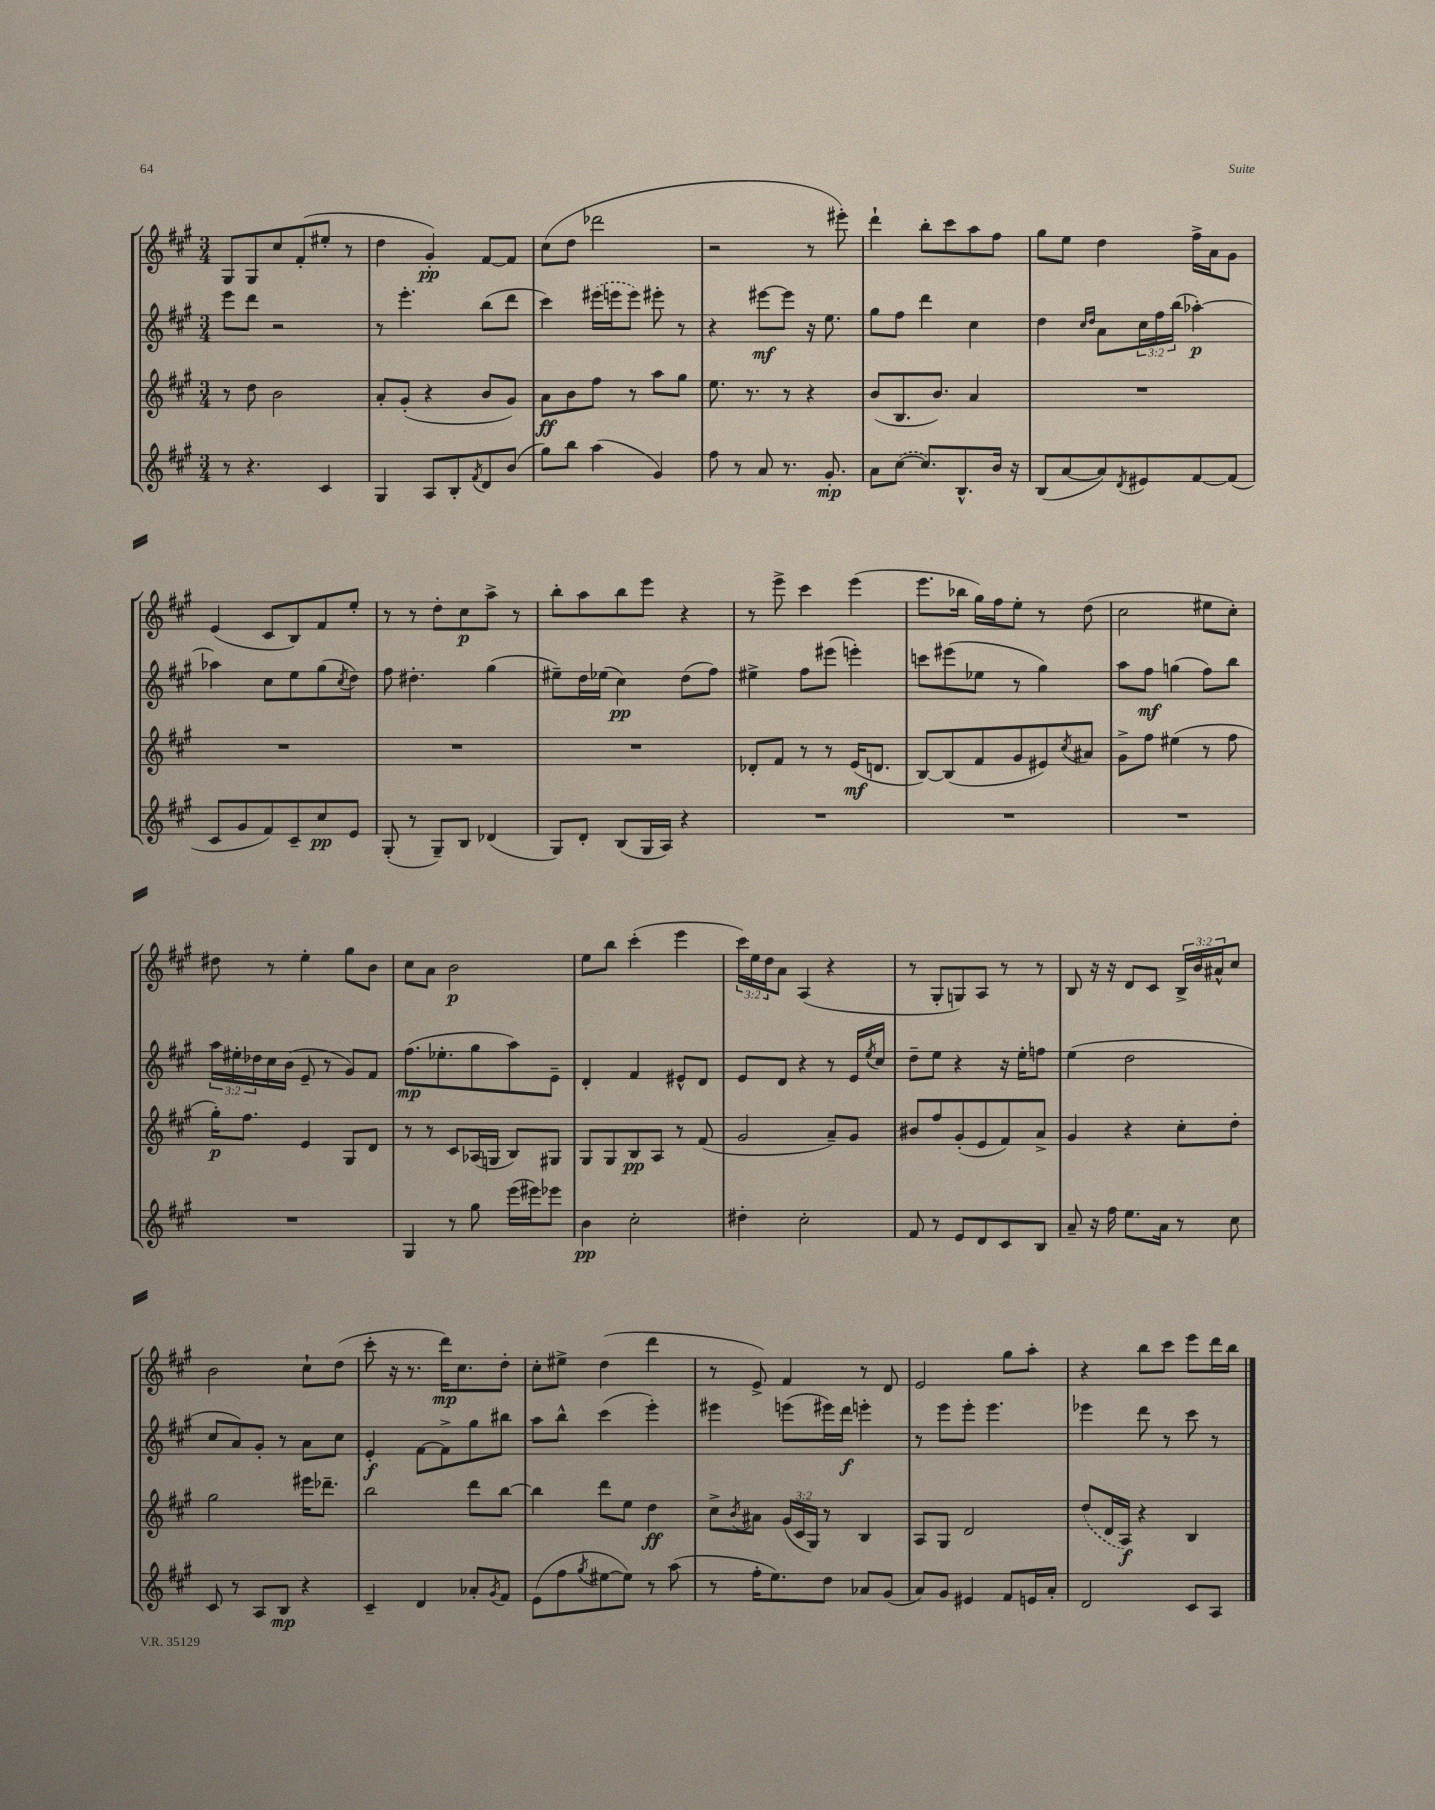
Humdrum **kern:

**kern	**kern	**kern	**kern
*staff4	*staff3	*staff2	*staff1
*clefG2	*clefG2	*clefG2	*clefG2
*k[f#c#g#]	*k[f#c#g#]	*k[f#c#g#]	*k[f#c#g#]
*M3/4	*M3/4	*M3/4	*M3/4
8r	8r	8eee	8G#
4.r	8dd	8ddd	8G#
.	2b	2r	8cc#
.	.	.	(8f#'
4c#	.	.	8ee#'
.	.	.	8r
=	=	=	=
4G#	8a'	8r	4dd
.	(8g#'	4.eee'	.
8A	4r	.	4g#')
8B'	.	.	.
8qf#	.	.	.
8d	8b	(8bb	[8f#
(8b	8g#)	8ddd	8f#]
=	=	=	=
8gg#)	8a	4ccc#)	(8cc#
8bb	8b	.	8dd
(4aa	8ff#	(16eee#	2ddd-
.	.	16eee	.
.	8r	8eee)	.
4g#)	8aa	8eee#'	.
.	8gg#	8r	.
=	=	=	=
8ff#	8.ee	4r	2r
8r	.	.	.
.	8.r	.	.
8a	.	[8eee#	.
8.r	8r	8eee#]	.
.	4r	16r	8r
8.g#'	.	8.ee	.
.	.	.	8eee#')
=	=	=	=
8a	(8b	8gg#	4ddd`
([8cc#	8.B	8ff#	.
8.cc#])	.	4ddd	8bb'
.	8.b)	.	.
.	.	.	8ccc#
8.B^^	.	.	.
.	4a	4cc#	8aa
16b	.	.	8ff#
16r	.	.	.
=	=	=	=
(8B	2.r	4dd	8gg#
[8a	.	.	8ee
.	.	16qqcc#	.
.	.	16qqdd	.
8a])	.	8a	4dd
8qd	.	.	.
8e#	.	24cc#	.
.	.	24ff#	.
.	.	(24bb	.
[8f#	.	[4aa-')	16ff#^
.	.	.	16a
(8f#]	.	.	8g#
=	=	=	=
8c#	2.r	4aa-]	(4e
8g#	.	.	.
8f#)	.	8cc#	8c#
8c#~	.	8ee	8B)
8cc#	.	(8gg#	8f#
.	.	8qcc#	.
8e	.	8dd)	8ee'
=	=	=	=
(8G#'	2.r	8ff#	8r
8r	.	4.dd#'	8r
8G#~)	.	.	8dd'
8B	.	.	8cc#
(4d-	.	(4gg#	8aa^
.	.	.	8r
=	=	=	=
8G#)	2.r	8ee#~)	8bb'
8d'	.	16dd	8aa
.	.	(16ee-	.
(8B	.	4cc#)	8bb
16G#	.	.	8eee
16A)	.	.	.
4r	.	(8dd	4r
.	.	8ff#)	.
=	=	=	=
2.r	8d-'	4ee#^	8r
.	8f#	.	8eee^
.	8r	8ff#	4ccc#
.	8r	(8eee#	.
.	(16e	4eee')	(4eee
.	8.d	.	.
=	=	=	=
2.r	[8B)	8ccc	8.eee
.	(8B]	(8eee#	.
.	.	.	16bb-
.	8f#	8ee-	16gg#)
.	.	.	16ff#
.	8g#	8r	8ee'
.	8e#)	4gg#)	8r
.	8qcc#	.	.
.	8a#	.	(8dd
=	=	=	=
2.r	8g#^	8aa	2cc#
.	8ff#	8ff#	.
.	(4ee#	(4gg	.
.	8r	8ff#)	8ee#
.	8ff#	8bb	8cc#')
=	=	=	=
2.r	16gg#')	24aa	8dd#
.	.	24ee#'	.
.	8.ff#	.	.
.	.	24dd-	.
.	.	16cc#	8r
.	.	(16b	.
.	4e	8e~	4ee'
.	.	8r	.
.	8G#	8g#)	8gg#
.	8d	8f#	8b
=	=	=	=
4G#	8r	(8.ff#	8cc#
.	8r	.	8a
.	.	8.ee-'	.
8r	8c#	.	2b
8gg#	(16A-	8gg#	.
.	16G	.	.
(16eee	8B)	8aa)	.
16eee#)	.	.	.
8eee-	8G#	8e~	.
=	=	=	=
4b	8G#	4d'	8ee
.	8G#	.	8bb
2cc#'	8B	4f#	(4ccc#'
.	8A	.	.
.	8r	8e#^^	4eee
.	(8f#	8d	.
=	=	=	=
4dd#'	2g#	8e	24ccc#)
.	.	.	24ee
.	.	.	24dd
.	.	8d	8a
2cc#'	.	4r	(4A
.	8a~)	8r	4r
.	8g#	16e	.
.	.	8qee	.
.	.	16cc#	.
=	=	=	=
8f#	8b#	8dd~	8r
8r	8ff#	8ee	8G#'
8e	(8g#'	4r	8G)
8d	8e	.	8A
8c#	8f#)	16r	8r
.	.	16ee'	.
8B	8a^	8ff	8r
=	=	=	=
8a~	4g#	(4ee	8B
16r	.	.	16r
16ff#	.	.	16r
8.ee	4r	2dd	8d
.	.	.	8c#
16a	.	.	.
8r	8cc#'	.	24B^
.	.	.	24b
.	.	.	24a#^^
8cc#	8dd'	.	8cc#
=	=	=	=
8c#	2gg#	8cc#	2b
8r	.	8a)	.
8A	.	8g#'	.
8B	.	8r	.
4r	16eee#	8a	8cc#`
.	8.ddd-~	.	.
.	.	8cc#	(8dd
=	=	=	=
4c#~	2bb	4e'	8ccc#'
.	.	.	16r
.	.	.	8.r
4d	.	[8f#	.
.	.	8f#^]	16ddd)
.	.	.	8.cc#
8a-'	8ddd	8gg#	.
8qg#	.	.	.
8f#	[8bb	8bb#	8dd'
=	=	=	=
(8e	4bb]	8aa	8cc#'
8ff#	.	8bb^^	8ee#^
8qgg#	.	.	.
[8ee#	8ddd	(4ccc#	(4dd
8ee#])	8ee	.	.
8r	4dd	4eee')	4ddd
(8aa	.	.	.
=	=	=	=
8r	8cc#^	4eee#	8r
.	8qb	.	.
16ff#'	8a#	.	8e^)
8.ee)	.	.	.
.	(24g#	(8eee	4f#
.	24c#	.	.
.	24G#)	.	.
8dd	8r	16eee#)	.
.	.	16ddd	.
8a-	4B	4eee'	8r
(8g#	.	.	8d
=	=	=	=
8a)	8A	8r	2e
8g#	8G#	8eee	.
4e#	2d	8eee'	.
.	.	4.eee	.
8f#	.	.	8gg#
16e	.	.	8aa'
16a'	.	.	.
=	=	=	=
2d	(8dd	4eee-	4r
.	16d	.	.
.	16A)	.	.
.	4r	8ddd	8bb
.	.	8r	8ccc#
8c#	4B	8ccc#	8eee
8A	.	8r	16ddd
.	.	.	16bb
==	==	==	==
*-	*-	*-	*-
